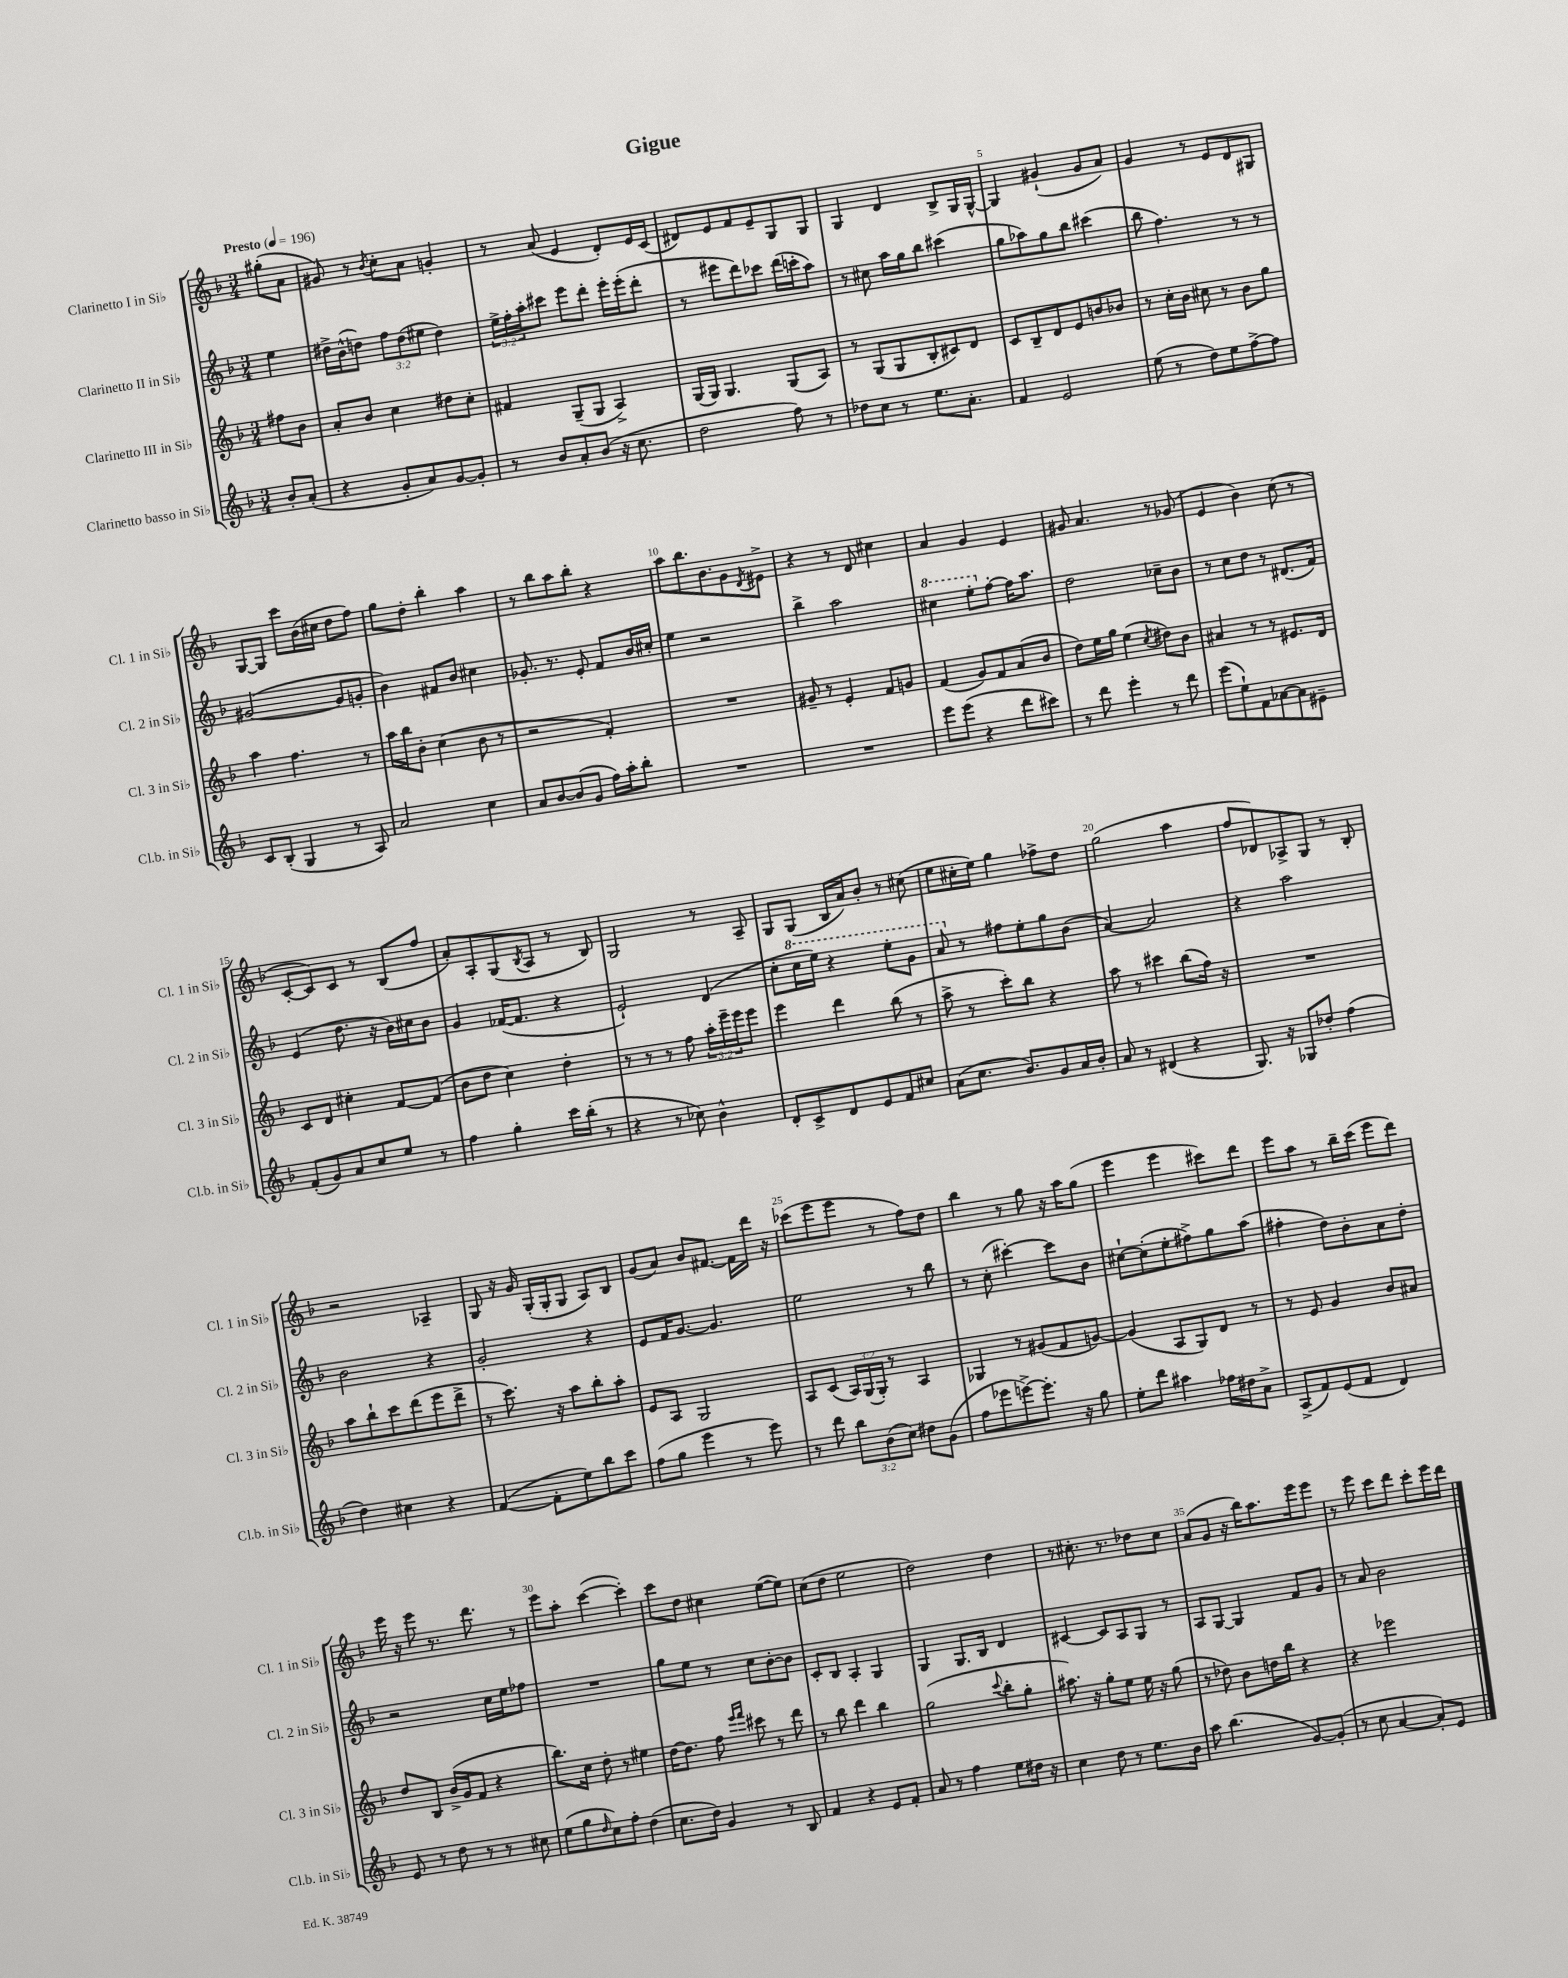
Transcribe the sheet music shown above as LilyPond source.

\header { title = "Gigue" }
<<
\new StaffGroup <<
\new Staff = "s0" \with { instrumentName = "Clarinetto I in Sib" shortInstrumentName = "Cl. 1 in Sib" } {
    \clef treble \key f \major \numericTimeSignature \time 3/4 \partial 4 \tempo "Presto" 4 = 196
    gis''8-.( a'8 |
    gis'8) r8 \acciaccatura { bes'8 } c''8-. a'8 g'4-. |
    r8 a'8( e'4 d'8-.) e'16 c'16( |
    dis'8) e'8 f'8 e'8-- g8 g8 |
    g4 d'4 bes8-> g16 g16~-^ |
    g4 gis'4-!( gis'8 a'8) |
    g'4 r8 e'8 d'8 gis8 |
    g8~ g8 c'''8 bes'16( cis''16 d''8 f''8) |
    g''8 d''8-. bes''4-. a''4 |
    r8 bes''8 a''8 bes''8-. r4 |
    a''8 bes''8. bes'8. g'8 \acciaccatura { d'8 } eis'8-> |
    r4 r8 d'8 cis''4 |
    a'4 g'4 e'4 |
    gis'8 a'4. r8 ges'8( |
    e'4 bes'4) c''8( r8 |
    c'8~-. c'8) c'8 r8 bes8( f''8 |
    a'8-.) a8-. g8( \acciaccatura { bes8 } a8 r8 bes8) |
    g2 r8 a8-- |
    g8 g8( bes16 a'16) bes'8-. r8 cis''8( |
    e''8 cis''16-. e''16) g''4 fes''8-> d''8 |
    g''2( a''4 |
    f''8 des'8) aes8-> g8 r8 bes8-. |
    r2 aes4-- |
    g8 r16 g'16 g16-.( g16-. g8 a8) bes8 |
    g'8( a'8) bes'8 fis'8.~ fis'16 d'''16 r16 |
    ces'''8( e'''8 e'''8 r8 f''8) d''8 |
    bes''4 r8 g''8 r16 a''16 g''8( |
    e'''4 e'''4 cis'''8) d'''8 |
    e'''8 a''8 r8 bes''16-- c'''16( e'''8 d'''8) |
    e'''16 r16 e'''8 r8. d'''8. r8 |
    e'''8 a''8-. c'''4~( c'''4-.) |
    c'''8 d''8 cis''4 e''8~( e''8) |
    c''8( d''8 e''2 |
    d''2) d''4 |
    r8 cis''8.-. r8. des''8 cis''8 |
    a'8( g'8 r16 bes''16) a''8. e'''16 e'''8 |
    r8 e'''8 c'''8 d'''8 c'''8-. e'''16 d'''16 \bar "|." |
}
\new Staff = "s1" \with { instrumentName = "Clarinetto II in Sib" shortInstrumentName = "Cl. 2 in Sib" } {
    \clef treble \key f \major \numericTimeSignature \time 3/4 \override Staff.TupletNumber.text = #tuplet-number::calc-fraction-text \partial 4
    e''4 |
    dis''16-> bes'16-^( d''8) \tuplet 3/2 { f''8 d''8( eis''8 } d''4) |
    \tuplet 3/2 { e''16-> f''16-. a''16-. } cis'''8 e'''8 d'''8-. e'''16-. e'''16-.( d'''8-. |
    r8 eis'''8 d'''8) ces'''8 d'''16( c'''16-. a''8) |
    r8 cis''8 a''16 g''16 bes''8 cis'''4( |
    g''8 aes''8) g''8 bes''8 cis'''4( |
    bes''8 f''4.) r8 r8 |
    gis'2~( gis'8 g'8-. |
    bes'4) fis'8 bes'8 cis''4 |
    ges'8.-. r8. e'8-. f'8 bes'16 cis''16-. |
    e''4 r2 |
    bes''4-> a''2 |
    \ottava #1 cis'''4 e'''8-. \ottava #0 f''8~-. f''16 a''8. |
    d''2 ces''8-- bes'8 |
    r8 c''8 d''8 r8 dis'8.( f'16) |
    e'4( d''8. r16 bes'16) cis''16 bes'8 |
    g'4 fes'16~( fes'8. r4 |
    e'2-!) d'4( |
    c''8-. \ottava #1 c'''16 e'''16) r4 e'''8-. g''8 |
    a''8 \ottava #0 r8 fis''8 e''8-. g''8 bes'8( |
    a'4~) a'2 |
    r4 a''2 |
    bes'2 r4 |
    g'2-. r4 |
    e'8 f'16 g'8.~ g'4. |
    e''2 r8 bes''8 |
    r8 c''8-.( cis'''4~-.) cis'''8 bes'8 |
    cis''8~-! cis''8-.( e''8-. fis''8->) g''8 a''8( |
    fis''4-. d''8) bes'8-. a'8 d''8-. |
    r2 c''16 e''16 fes''8 |
    R2. |
    g''8 e''8 r8 c''8 bes'8~-. bes'8 |
    c'8-. bes8 a4-. g4 |
    g4 g8. bes16 d'4 |
    cis'4~ cis'8 a8 g8 r8 |
    a8 g8~ g4 f'8 g'8 |
    r8 a'8 bes'2 \bar "|." |
}
\new Staff = "s2" \with { instrumentName = "Clarinetto III in Sib" shortInstrumentName = "Cl. 3 in Sib" } {
    \clef treble \key f \major \numericTimeSignature \time 3/4 \override Staff.TupletNumber.text = #tuplet-number::calc-fraction-text \partial 4
    fis''8 bes'8 |
    a'8-. bes'8 c''4 dis''8 c''8-. |
    fis'4 g8--( g8 a4->) |
    g16( g16) g4. g8( a8) |
    r8 g8( g8 bes8-. cis'8) d'8 |
    c'8 bes8-- d'8 e'8 b'8 bes'8 |
    r8 c''16-. bes'16 cis''8 r8 bes'8 g''8 |
    a''4 f''4. r8 |
    a''16 bes''16 bes'8-. c''4( bes'8 r8 |
    r2 f'4-.) |
    R2. |
    gis'8-- r8 e'4-. f'8 g'8 |
    f'4( g'8) f'8 a'8( bes'8 |
    d''8) e''16 g''16 e''4( \acciaccatura { c''8 } dis''8) bes'8 |
    ais'4 r8 r8 eis'8. d'16 |
    c'8 d'8 cis''4-. f'8~ f'8( |
    bes'8 d''8 c''4) d''4-. |
    r8 r8 r8 f''8 \tuplet 3/2 { a''16-. e'''16-- e'''16 } e'''8 |
    e'''4 d'''4 bes''8( r8 |
    a''8-> r8 c'''8-.) bes''8 r4 |
    a''8 r8 cis'''4 bes''8( f''16) r16 |
    R2. |
    a''8 bes''8-! c'''8 d'''8( e'''8 d'''8-> |
    r8 c'''8.) r16 a''8 bes''8-. a''8-. |
    e'8 a8 g2 |
    a8 c'8( \tuplet 3/2 { a16) g16( g16-.) } r8 a4 |
    ges4 r8 gis'8( f'8 g'8~) |
    g'4( a8 g8) d'8 r8 |
    r8 e'8 g'4 bes'8 ais'8 |
    d''8 bes8 bes'16->( g'16 f'8 r4 |
    bes''8.) c''16 d''8-. r8 eis''4 |
    d''16~ d''8. f''8 \grace { e'''16 f'''16 } cis'''8 r8 d'''8 |
    r8 bes''8 d'''4 bes''4 |
    g''2( \appoggiatura { c'''8 } bes''8-. g''8-. |
    ais''8.) r16 g''8-. e''8 e''16 r16 g''8( |
    r8 des''8) bes'8 d''16 bes''16 r4 |
    r4 ees'''2 \bar "|." |
}
\new Staff = "s3" \with { instrumentName = "Clarinetto basso in Sib" shortInstrumentName = "Cl.b. in Sib" } {
    \clef treble \key f \major \numericTimeSignature \time 3/4 \override Staff.TupletNumber.text = #tuplet-number::calc-fraction-text \partial 4
    bes'8-. a'8-.( |
    r4 g'8-. a'8) g'8~ g'8-. |
    r8 bes'8 a'8-. bes'8( r16 c''8. |
    d''2 f''8) r8 |
    des''8 c''8 r8 e''8. a'8.-. |
    f'4 e'2 |
    e''8( r8 d''8) e''8 f''8~-> f''8 |
    c'8 bes8-.( g4 r8 a8) |
    a'2 c''4 |
    a'8 bes'8~ bes'8( g'8 f''16) a''16-. bes''8-. |
    R2. |
    R2. |
    e'''8 e'''8( r4 d'''8 cis'''8) |
    r8 d'''8 e'''4-. r8 d'''8 |
    e'''8( e''8-!) f'8 aes'8~ aes'8 eis'8-- |
    f'8-.( g'8) a'8 c''8 e''8 r8 |
    f''4 g''4-. c'''16 bes''16-.( r8 |
    r4 r8 ces''8) bes'4-^ |
    d'8-. c'8-> d'8 e'8 f'8 cis''8 |
    a'8( c''8. bes'8.) g'8 a'16 bes'16-. |
    a'8 r8 dis'4( r4 |
    g8.) r16 ges8 des''8-. f''4( |
    d''4) cis''4 r4 |
    f'4~( f'8-. e''8) bes''8 c'''8 |
    f''8( g''8 e'''4 r8 e'''8) |
    r8 d'''8 \tuplet 3/2 { bes''8 bes'8( c''8) } dis''8 g'8( |
    f''8 ees'''8 e'''8~->) e'''8.-. r16 g''8 |
    e''8-. d'''8 ais''4 fes''16 dis''16 a'8-> |
    a8->( f'8) e'8( f'8 d'4) |
    e'8 r8 d''8 r8 r8 cis''8 |
    e''8( g''8 \grace { d''16 } c''8) f''8-. d''4( |
    c''8. d''16) g'4 r8 bes8 |
    f'4 r4 e'8 f'8-. |
    a'8 r8 f''4 e''8 dis''16 r16 |
    c''4 d''8 r8 e''8. bes'16 |
    a''8 bes''4.( g'8~) g'8-.( |
    r8 c''8 a'4~ a'8-.) e'8 \bar "|." |
}
>>
>>
\layout { \context { \Score \override BarNumber.break-visibility = ##(#f #t #t) barNumberVisibility = #(every-nth-bar-number-visible 5) } }
